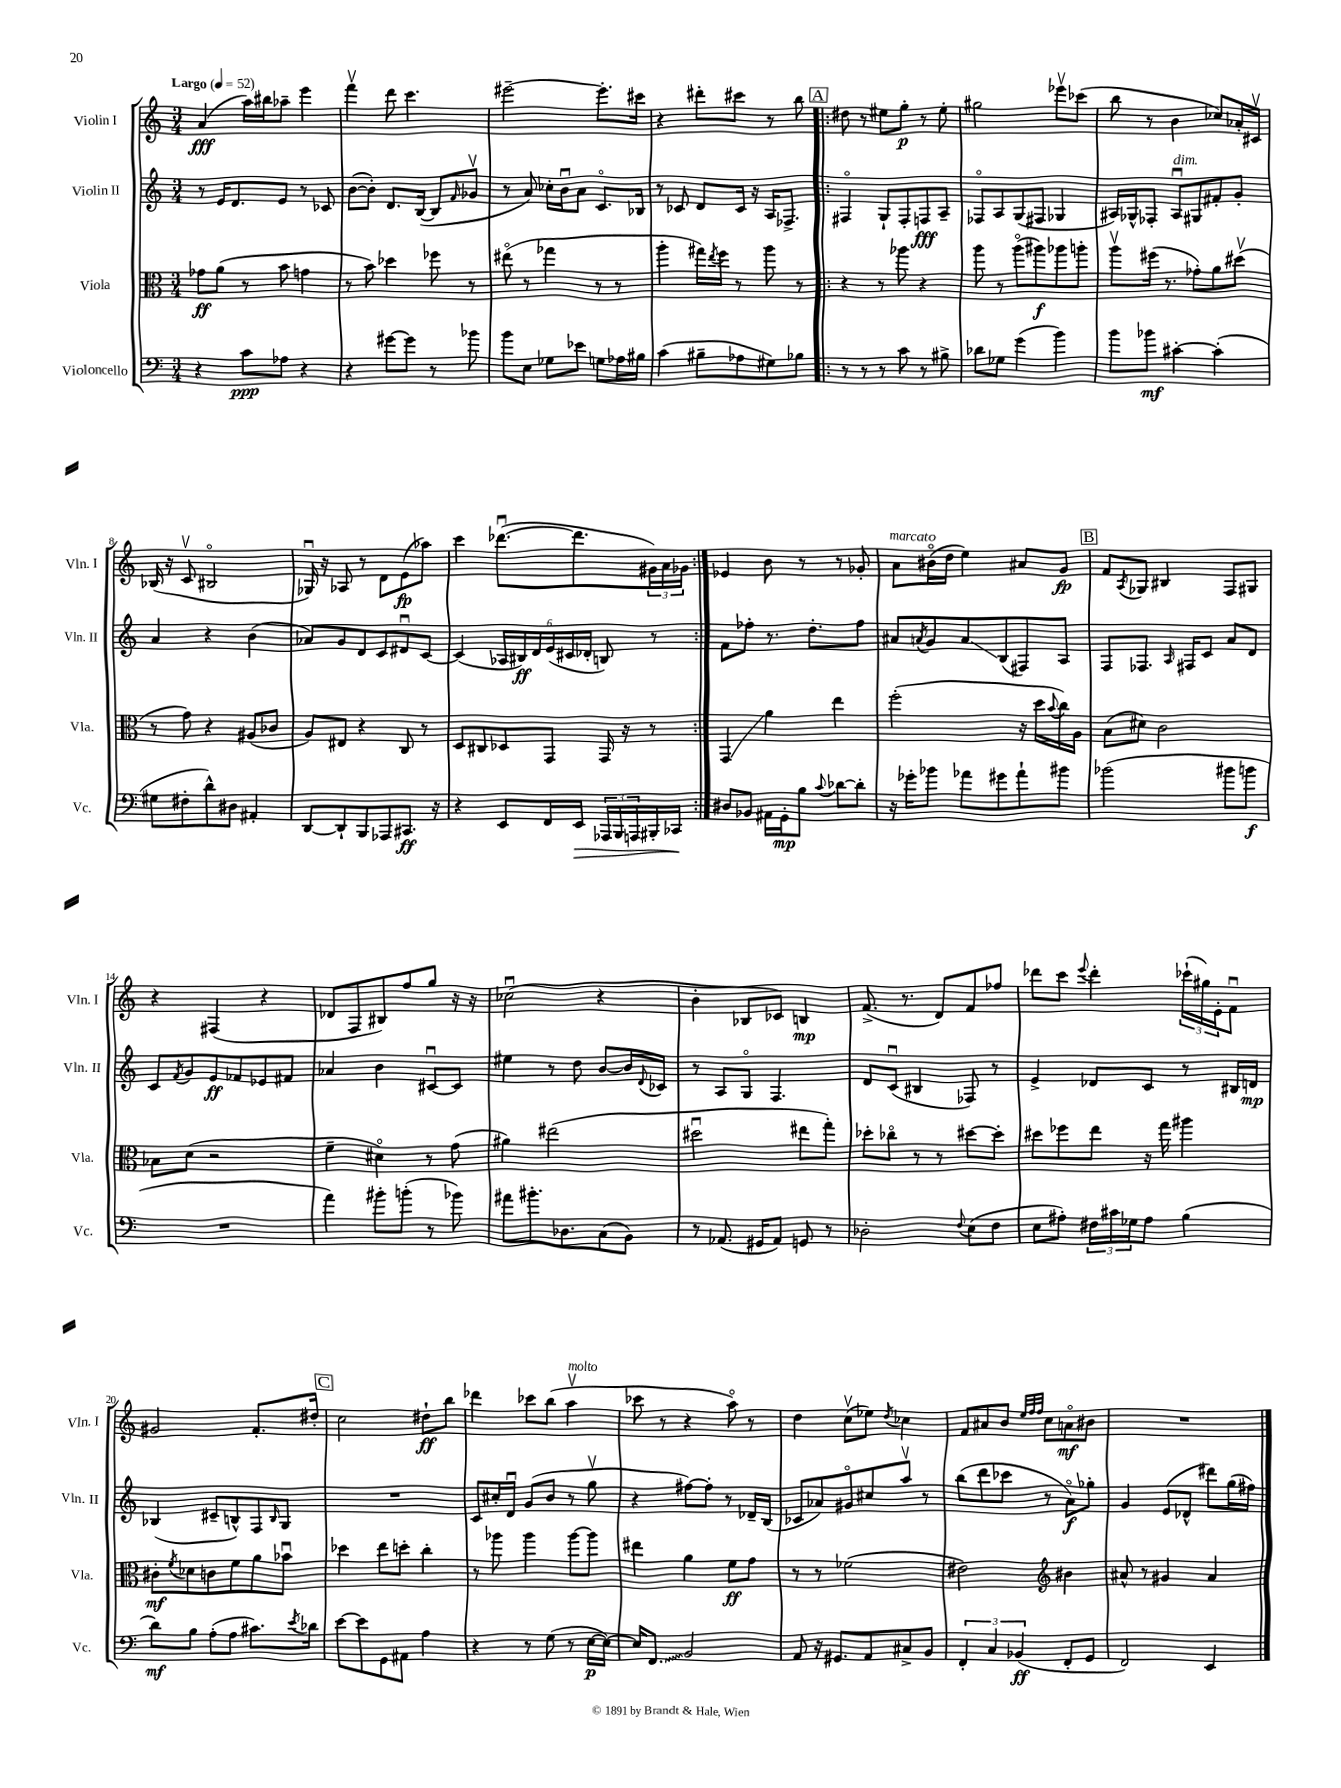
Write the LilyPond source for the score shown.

<<
\new StaffGroup <<
\new Staff = "s0" \with { instrumentName = "Violin I" shortInstrumentName = "Vln. I" } {
    \clef treble \key c \major \numericTimeSignature \time 3/4 \tempo "Largo" 4 = 52
    a'4\fff( a''16) bis''16 aes''8-- e'''4 |
    f'''4\upbow d'''8 c'''4. |
    eis'''2~-- eis'''8.-. cis'''16 |
    r4 dis'''8-. cis'''8 r8 b''8 |
    \repeat volta 2 { \mark \markup { \box "A" } dis''8 r8 eis''8 g''8-.\p r8 eis''8-. |
    gis''2 ees'''8\upbow ces'''8( |
    b''8 r8 b'4 ces''8) aes'16-. cis'16\upbow |
    bes16( r16 c'8\upbow bis2\flageolet |
    ges16\downbow) r16 aes8 r8 d'8 e'8\fp( aes''8) |
    c'''4 des'''8.~\downbow( des'''8. \tuplet 3/2 { gis'16) a'16 ges'16 } | }
    ees'4 b'8 r8 r8 ges'8-. |
    a'8^\markup { \italic "marcato" } bis'16\flageolet( d''16 e''4) ais'8 g'8\fp |
    \mark \markup { \box "B" } f'8 \acciaccatura { a8 } ges8 bis4 f8 gis8 |
    r4 fis4( r4 |
    des'8 f8 bis8) f''8 g''8 r16 r16 |
    ces''2\downbow( r4 |
    b'4-. bes8 ces'8) b4\mp |
    f'8.->( r8. d'8) f'8 fes''8 |
    des'''8 c'''8 \appoggiatura { e'''8 } des'''4-. \tuplet 3/2 { ces'''16-!( gis''16) e'16-. } f'8\downbow |
    gis'2 f'8.-. dis''16-. |
    \mark \markup { \box "C" } c''2 dis''8-!\ff b''8 |
    des'''4 ces'''8 b''8( a''4\upbow^\markup { \italic "molto" } |
    ces'''8 r8 r4 a''8\flageolet) r8 |
    d''4 c''8\upbow( ees''8) \acciaccatura { d''8 } ces''4 |
    f'8 ais'8 b'8 \grace { e''32 f''32 f''32 } c''8 a'8\flageolet\mf bis'8 |
    R2. \bar "|." |
}
\new Staff = "s1" \with { instrumentName = "Violin II" shortInstrumentName = "Vln. II" } {
    \clef treble \key c \major \numericTimeSignature \time 3/4
    r8 e'16 d'8. e'8 r8 ces'8 |
    b'8~( b'8-.) d'8. b16~( b8 \grace { f'16 } ges'8\upbow |
    r8 a'8) ces''16-. b'16\downbow a'8 c'8.\flageolet bes16 |
    r8 ces'8 d'8 ces'16 r16 a16 fes8.-> |
    \repeat volta 2 { \mark \markup { \box "A" } fis4\flageolet g8-! fis8-. f8\fff a8-- |
    fes8\flageolet a8 g8( fis8 ges4 |
    ais16) ges16-^ fes8-. ais8\downbow^\markup { \italic "dim." } gis8 fis'8-. g'8-. |
    a'4 r4 b'4( |
    aes'8) g'8 d'8 c'8 dis'8\downbow c'8~ |
    c'4( \tuplet 6/4 { aes16 bis16\ff) d'16 e'16( cis'16 des'16-. } b8) r8 | }
    f'8 fes''8-. r8. d''8.-. fes''8 |
    ais'8 \acciaccatura { a'8 } g'8 a'8\glissando b8( fis8) a8 |
    \mark \markup { \box "B" } f8 fes8. \grace { a16 } fis16 c'8 a'8 d'8 |
    c'8 \acciaccatura { f'8 } g'8 e'8\ff fes'8 ees'8 fis'8 |
    aes'4 b'4 cis'8~\downbow cis'8 |
    eis''4 r8 d''8 b'8~ b'16 \appoggiatura { d'8 } ces'16 |
    r8 a8 g8\flageolet f4. |
    d'8 c'8\downbow( bis4 fes8) r8 |
    e'4-> des'8 c'8 r8 bis16 d'16\mp |
    bes4( cis'8-- b8-^) f8 \grace { b16 } g8 |
    \mark \markup { \box "C" } R2. |
    c'8 cis''16-. d'16\downbow g'8( b'8 r8 g''8\upbow |
    r4 fis''8~) fis''8-. r8 des'16-- b16( |
    ces'8 aes'8) gis'8\flageolet cis''8 a''8\upbow r8 |
    b''8( d'''8 ces'''8 r8 a'8\flageolet\f) ges''8-. |
    g'4 e'8( des'8-^ dis'''8) g''16( fis''16) \bar "|." |
}
\new Staff = "s2" \with { instrumentName = "Viola" shortInstrumentName = "Vla." } {
    \clef alto \key c \major \numericTimeSignature \time 3/4
    ges'8\ff a'8( r8 b'8 g'4 |
    r8 b'8) des''4 fes''8 r8 |
    eis''8\flageolet( r8 ges''4 r8 r8 |
    a''4-. gis''16) \acciaccatura { e''8 } f''16 r8 a''8 r8 |
    \repeat volta 2 { \mark \markup { \box "A" } r4 r8 aes''8 r4 |
    a''8 r8 a''8\flageolet( ais''8\f) aes''8 a''8-. |
    a''8\upbow fis''16( r8. ges'8-.) a'8 dis''8\upbow( |
    r8 g'8) r4 ais8( ces'8 |
    a8) eis8 r4 c8 r8 |
    d8 cis8 des8 g,8 g,16 r16 r8 | }
    g,4\glissando a'4 e''4 |
    f''2-.( r16 d''16 \appoggiatura { b'8 } c''16) a16 |
    \mark \markup { \box "B" } b8( dis'8) c'2 |
    bes8 d'8( r2 |
    f'4-- dis'4\flageolet) r8 g'8( |
    ais'4) eis''2( |
    dis''2\downbow eis''8 g''8-.) |
    des''8-. ces''8\flageolet r8 r8 dis''8~ dis''8-. |
    dis''8 fes''8 e''8 r16 g''16 ais''4 |
    cis'8-.\mf \acciaccatura { f'8 } des'8 c'8 f'8 a'8 bes'8\downbow |
    \mark \markup { \box "C" } des''4 e''8 d''8-. c''4-. |
    r8 aes''8 aes''4 aes''8~ aes''8 |
    eis''4 a'4 f'8\ff g'8 |
    r8 r8 fes'2( |
    eis'2) \clef treble bis'4 |
    ais'8-^ r8 gis'4 ais'4 \bar "|." |
}
\new Staff = "s3" \with { instrumentName = "Violoncello" shortInstrumentName = "Vc." } {
    \clef bass \key c \major \numericTimeSignature \time 3/4
    r4 c'8\ppp aes8 r4 |
    r4 gis'8~ gis'8 r8 bes'8 |
    b'8 e8 ges8 ees'8 g8 aes16 bis16 |
    c'4( bis8-- aes8 gis8) bes8 |
    \repeat volta 2 { \mark \markup { \box "A" } r8 r8 r8 c'8 r8 bis8-> |
    des'8 ges8 g'4( b'4) |
    b'8 bes'8\mf cis'4~-. cis'4-.( |
    gis8 fis8-. d'8-^) dis8 ais,4-. |
    d,8~ d,8-! b,,8 aes,,8 cis,8.\ff r16 |
    r4 e,8 f,16 e,16\> \tuplet 3/2 { aes,,16 b,,16 a,,16 } bis,,16-. ces,16\! | }
    dis8 bes,8 ais,16 g,16-.\mp b8 \appoggiatura { c'8 } des'8~ des'8-. |
    r16 ges'16-. bes'8 aes'8 gis'8 aes'8-! bis'8 |
    \mark \markup { \box "B" } bes'2( bis'8 b'8\f |
    R2. |
    a'4) bis'8-. b'8-.( r8 bes'8) |
    ais'8 bis'8.-. des8. c8( b,8) |
    r8 aes,8.( gis,16 aes,8) g,8 r8 |
    des2-. \appoggiatura { f8 } e8( f8 |
    e8 ais8-.) \tuplet 3/2 { fis16 cis'16 ges16 } ais8 b4( |
    d'8\mf) b8 a8-.( a8 cis'8.) \acciaccatura { e'8 } des'16 |
    \mark \markup { \box "C" } e'8~ e'8 g,8 ais,8 a4 |
    r4 r8 g8( r8 e16~\p e16~) |
    e16 \once \override Glissando.style = #'zigzag f,8.\glissando b,2 |
    a,8 r16 gis,8. a,8 cis8-> b,8 |
    \tuplet 3/2 { f,4-. c4 bes,4\ff( } f,8-. g,8 |
    f,2) e,4 \bar "|." |
}
>>
>>
